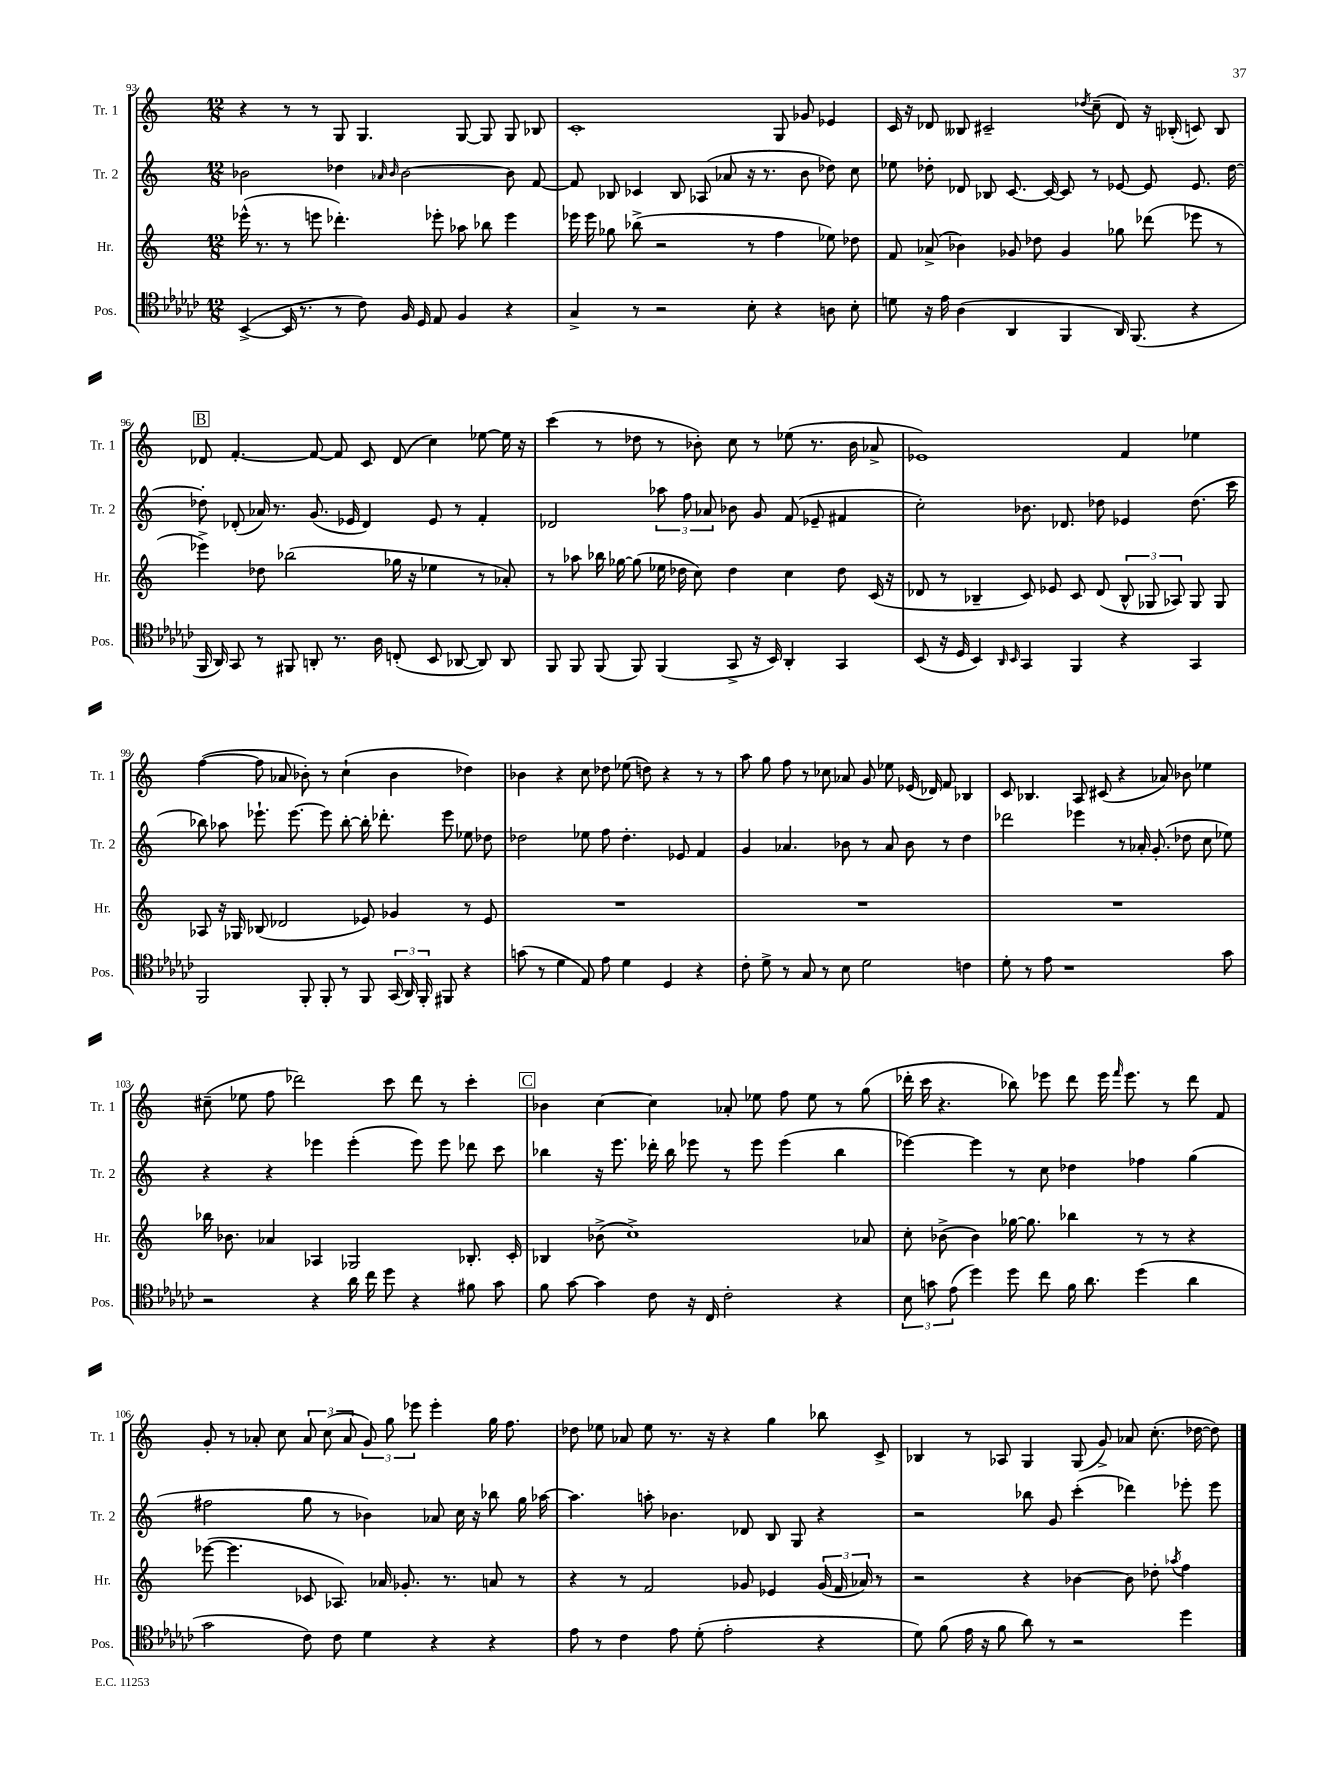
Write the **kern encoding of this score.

**kern	**kern	**kern	**kern
*part4	*part3	*part2	*part1
*staff4	*staff3	*staff2	*staff1
*I"Pos.	*I"Hr.	*I"Tr. 2	*I"Tr. 1
*I'Pos.	*I'Hr.	*I'Tr. 2	*I'Tr. 1
*clefC4	*clefG2	*clefG2	*clefG2
*k[b-e-a-d-g-c-]	*k[]	*k[]	*k[]
*M12/8	*M12/8	*M12/8	*M12/8
=93	=93	=93	=93
([4BB-^/	(16eee-X^^\	2b-X\	4r
.	8.r	.	.
16BB-/]	8r	.	8r
8.r	.	.	.
.	8eeen\	.	8r
8r	4.ddd-X'\)	4dd-X\	8G/
8c-\)	.	.	4.G/
.	.	16qqa-X/	.
.	.	16qqb-/	.
16F/	.	[2b-\	.
16D-/	.	.	.
8E-/	8eee-X'\	.	.
4F/	8aa-X\	.	[8G/
.	8bb-X\	.	8G/]
4r	4eee-\	8b-\]	8G/
.	.	[8f/	8B-X/
=94	=94	=94	=94
4G-^/	16eee-X\	8f/]	1c'
.	16eee-\	.	.
.	8gg-X\	8B-X/	.
8r	(8bb-X^\	4c-X/	.
2r	2r	.	.
.	.	8B-/	.
.	.	(8A-X/	.
.	.	8a-X/	.
8B-'\	8r	16r	.
.	.	8.r	.
4r	4ff\	.	8G/
.	.	8b\	8g-X/
8An\	8ee-X\)	8dd-X\)	4e-X/
8B-'\	8dd-X\	8cc\	.
=95	=95	=95	=95
8dn\	8f/	8ee-X\	16c/
.	.	.	16r
16r	(8a-X^/	8dd-X'\	8d-X/
16e-\	.	.	.
(4A-\	4b-X\)	8d-X/	8B--X/
.	.	8B-X/	2c#X~/
4AA-/	8g-X/	[8.c/	.
.	8dd-X\	.	.
.	.	16c/_	.
4FF/	4g-/	8c/]	.
.	.	.	8qdd-X/
.	.	8r	(8cc~\
16AA-/)	8gg-X\	[8e-X/	8d-/)
(8.FF/	.	.	.
.	(8ddd-X\	8e-/]	16r
.	.	.	(16B-X'/
4r	8eee-X\	8.e-/	8cn/)
.	8r	.	8B-/
.	.	[16dd-\	.
!!LO:LB:g=z
!!LO:REH:place=s1:t=B
=96	=96	=96	=96
16FF/	4eee-X^\)	8dd-X'\]	8d-X/
16AA-/)	.	.	.
8GG-/	.	(8d-X'/	[4.f'/
8r	8dd-X\	16a-X/)	.
.	.	8.r	.
8FF#X/	(2bb-X\	.	.
8AAn'/	.	(8.g/	8f/_
8.r	.	.	8f/]
.	.	16e-X/	.
.	.	4d-/)	8c/
16A-\	.	.	.
(8Cn'/	16gg-X\	.	(8d-/
.	16r	.	.
8BB-/	4ee-X\	8e-/	4cc\)
[8AA-X/	.	8r	.
8AA-/])	8r	4f'/	[8ee-X\
8AA-/	8a-X'/)	.	16ee-\]
.	.	.	16r
=97	=97	=97	=97
8FF/	8r	2d-X/	(4ccc\
8FF/	8aa-X\	.	.
(8FF/	16bb-X\	.	8r
.	[16gg-X\	.	.
8FF/)	(8gg-\]	.	8dd-X\
(4FF/	16ee-X\	12aa-X\	8r
.	16dd-X\	.	.
.	.	12ff\	.
.	8cc\)	.	8b-X'\)
.	.	12a-X/	.
8GG-^/	4dd-\	8b-X\	8cc\
16r	.	8g/	8r
16BB-/)	.	.	.
4AA-'/	4cc\	(8f/	(8ee-X\
.	.	8e-X~/	8.r
4GG-/	8dd-\	4f#X/	.
.	.	.	16b-\
.	(16c/	.	8a-X^/
.	16r	.	.
=98	=98	=98	=98
(8BB-/	8d-X/	2cc'\)	1e-X)
16r	8r	.	.
16D-/	.	.	.
4BB-/)	4B-X~/	.	.
16qqAA-/	.	.	.
16qqBB-/	.	.	.
4GG-/	8c/)	8.b-X\	.
.	8e-X/	.	.
.	.	8.d-X/	.
4FF/	8c/	.	.
.	(8d-/	8dd-X\	.
4r	12B-^^/	4e-X/	4f/
.	12G-X/	.	.
.	12A-X/)	.	.
4GG-/	8G-/	(8.dd-\	4ee-X\
.	8G-/	.	.
.	.	16ccc\	.
!!LO:LB:g=z
=99	=99	=99	=99
2FF/	8A-X/	8bb-X\)	([4ff\
.	16r	8aa-X\	.
.	16G-X/	.	.
.	(8B-X/	8.eee-X`\	8ff\]
.	2d-X/	.	8a-X/
.	.	[8.eee-\	.
8FF'/	.	.	8b-X'\)
8FF'/	.	8eee-\]	8r
8r	.	[8bb-'\	(4cc`\
8FF/	8e-X/)	16bb-'\]	.
.	.	8.ddd-X'\	.
(24GG-/	4g-X/	.	4b-\
24AA-/)	.	.	.
24FF'/	.	.	.
8FF#X/	.	8eee-\	.
4r	8r	8ee-X\	4dd-X\)
.	8e-/	8dd-X\	.
=100	=100	=100	=100
(8gn\	1.r	2dd-X\	4b-X\
8r	.	.	.
4d-\	.	.	4r
8E-/)	.	8ee-X\	8cc\
8e-\	.	8ff\	8dd-X\
4d-\	.	4.dd-'\	(8ee-X\
.	.	.	8ddn\)
4D-/	.	.	4r
.	.	8e-X/	.
4r	.	4f/	8r
.	.	.	8r
=101	=101	=101	=101
8c-'\	1.r	4g/	8aa\
8d-^\	.	.	8gg\
8r	.	4.a-X/	8ff\
8G-/	.	.	8r
8r	.	.	8cc-X\
8B-\	.	8b-X\	8a-X/
2d-\	.	8r	8g/
.	.	8a-/	8ee-X\
.	.	8b-\	(16e-X/
.	.	.	16d-X/)
.	.	8r	8f/
4cn\	.	4dd\	4B-X/
=102	=102	=102	=102
8d-'\	1.r	2ddd-X\	8c/
8r	.	.	4.B-X/
8e-\	.	.	.
1r	.	.	.
.	.	4eee-X\	8A/
.	.	.	(8c#X/
.	.	8r	4r
.	.	16a-X'/	.
.	.	(8.g'/	.
.	.	.	8a-X/)
.	.	8dd-X\	8b-X\
.	.	8cc\	4ee-X\
8g-\	.	8ee-X\)	.
!!LO:LB:g=z
=103	=103	=103	=103
2r	16bb-X\	4r	(8cc#X~\
.	8.b-X\	.	.
.	.	.	8ee-X\
.	4a-X/	4r	8ff\
.	.	.	2ddd-X\)
4r	4A-X/	4eee-X\	.
16a-\	2G-X/	(4eee-'\	.
16cc-\	.	.	.
8dd-\	.	.	8ccc\
4r	.	8eee-\)	8ddd-\
.	.	8eee-\	8r
8f#X\	8.B-X'/	8ddd-X\	4ccc'\
8g-\	.	8ccc\	.
.	16c'/	.	.
!!LO:REH:place=s1:t=C
=104	=104	=104	=104
8f\	4B-X/	4bb-X\	4b-X\
[8g-\	.	.	.
4g-\]	(8b-X^\	16r	[4cc\
.	.	8.eee\	.
.	1cc^)	.	.
8c-\	.	16ddd-X'\	4cc\]
.	.	16bb-\	.
16r	.	8eee-X\	.
16C-/	.	.	.
2c-'\	.	8r	8a-X'/
.	.	8eee-\	8ee-X\
.	.	(4eee-\	8ff\
.	.	.	8ee-\
4r	.	4bb-\	8r
.	8a-X/	.	(8gg\
=105	=105	=105	=105
12B-\	8cc'\	[4eee-X\)	16ddd-X'\
.	.	.	16ccc\
12gn\	.	.	.
.	(8b-X^\	.	4.r
(12e-\	.	.	.
4dd-\)	4b-\)	4eee-\]	.
8dd-\	[16gg-X\	8r	8bb-X\)
.	8.gg-\]	.	.
8cc-\	.	8cc\	8eee-X\
16f\	4bb-X\	4dd-X\	8ddd-\
8.a-\	.	.	.
.	.	.	16eee-\
.	.	.	16qqfff/
.	.	.	8.eee-\
(4dd-\	8r	4ff-X\	.
.	8r	.	8r
4a-\	4r	(4gg\	8ddd-\
.	.	.	8f/
!!LO:LB:g=z
=106	=106	=106	=106
2g-\	([8eee-X\	2ff#X\	8g'/
.	4.eee-\]	.	8r
.	.	.	8a-X'/
.	.	.	8cc\
8c-\)	8c-X/	8gg\	12a-/
.	.	.	(12cc\
8c-\	8.A-X/)	8r	.
.	.	.	12a-/
4d-\	.	4b-X\)	12g/)
.	16a-X/	.	.
.	.	.	12gg\
.	8.g-X'/	.	.
.	.	.	12eee-X\
4r	.	8a-X/	4eee-'\
.	8.r	.	.
.	.	16cc\	.
.	.	16r	.
4r	8an/	8bb-X\	16gg\
.	.	.	8.ff\
.	8r	16gg\	.
.	.	[16aa-X\	.
=107	=107	=107	=107
8e-\	4r	4.aa-\]	8dd-X\
8r	.	.	8ee-X\
4c-\	8r	.	8a-X/
.	2f/	8aan'\	8ee-\
8e-\	.	4.b-X\	8.r
(8d-'\	.	.	.
.	.	.	16r
2e-'\	.	.	4r
.	8g-X/	8d-X/	.
.	4e-X/	8B/	4gg\
.	.	8G/	.
4r	(24g-/	4r	8bb-X\
.	24f/	.	.
.	24a-X/)	.	.
.	8r	.	8c^/
=108	=108	=108	=108
8d-\)	2r	2r	4B-X/
(8f\	.	.	.
16e-\	.	.	8r
16r	.	.	.
8f\	.	.	8A-X/
8a-\)	4r	8bb-X\	4G/
8r	.	8g/	.
2r	[4b-X\	(4ccc'\	(8G/
.	.	.	8g^/)
.	8b-\]	4ddd-X\)	8a-X/
.	8dd-X'\	.	(8.cc'\
.	8qaa-X/	.	.
4dd-\	4ff\	8eee-X'\	.
.	.	.	[16dd-X\
.	.	8eee-\	8dd-\])
==	==	==	==
*-	*-	*-	*-
